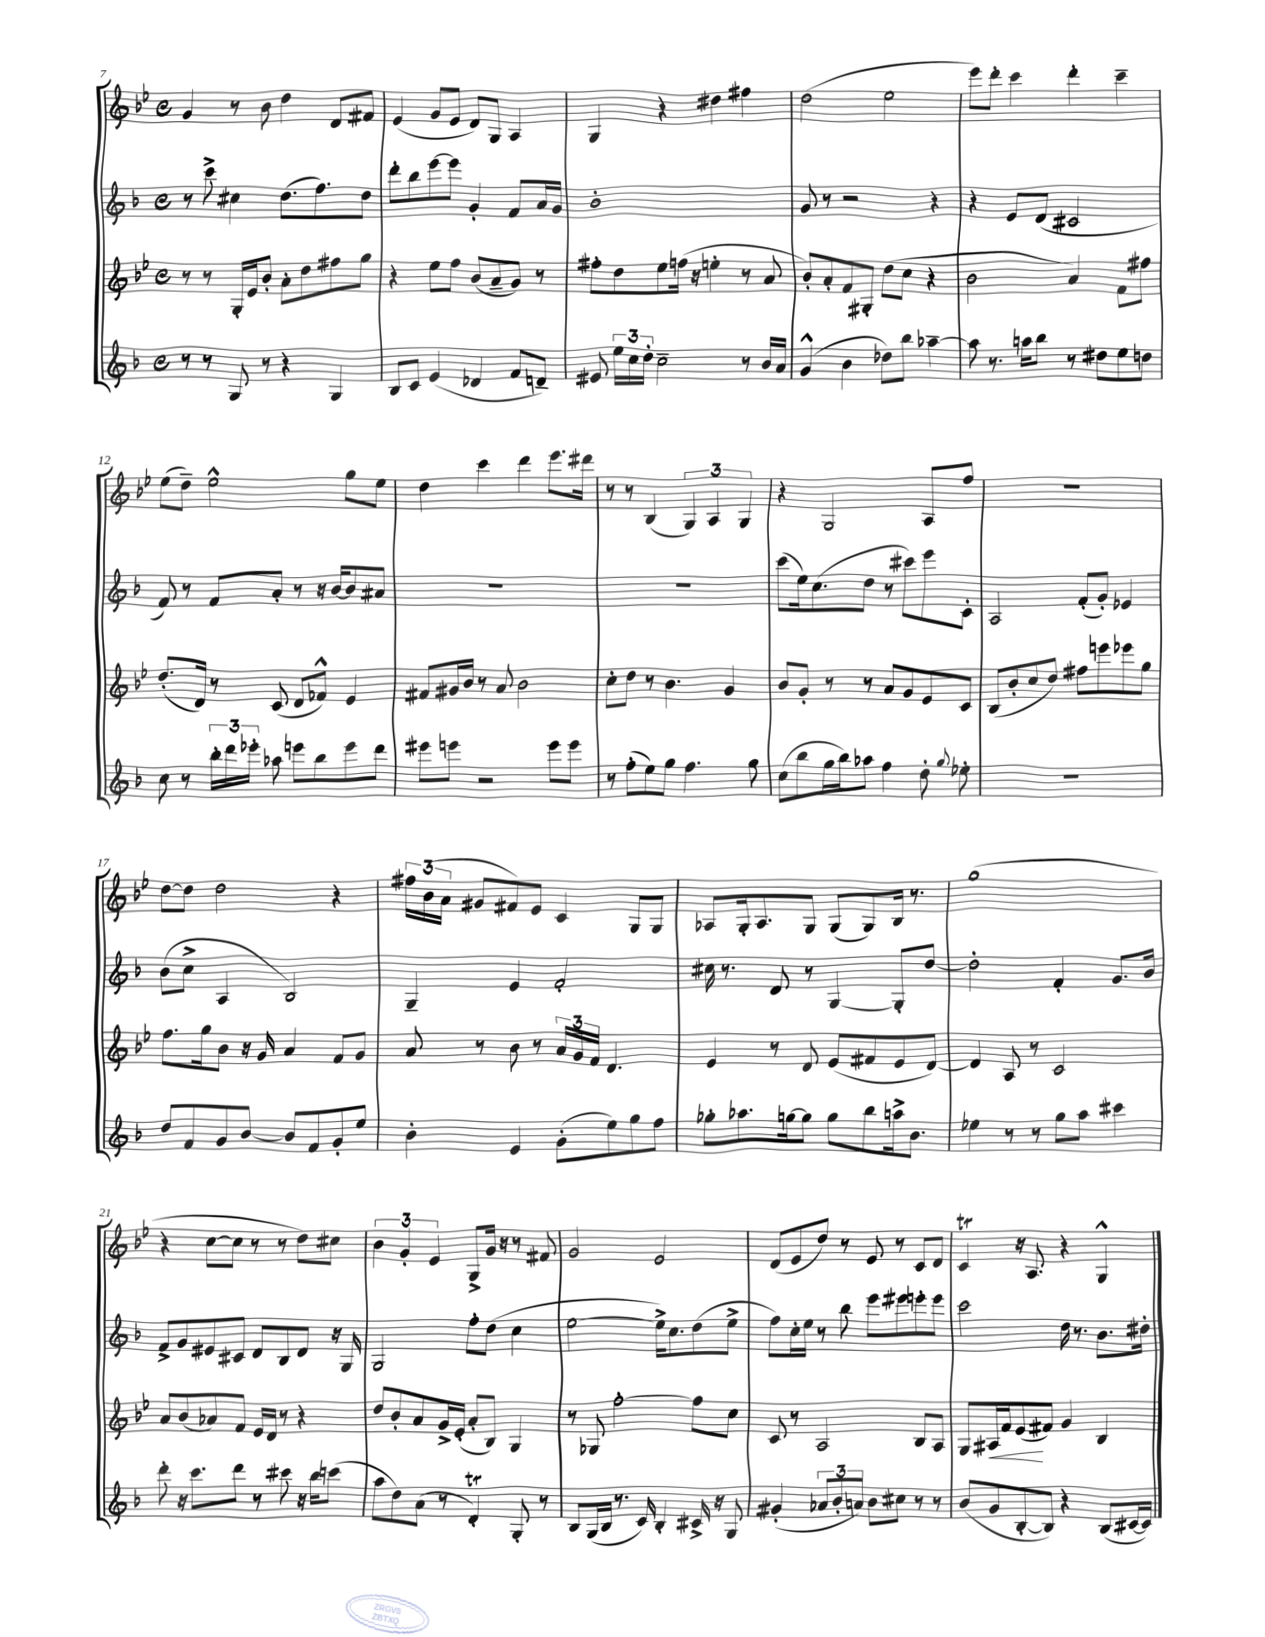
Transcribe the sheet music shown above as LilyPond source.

<<
\new StaffGroup <<
\new Staff = "s0" {
    \clef treble \key bes \major \defaultTimeSignature \time 4/4
    \autoBeamOff g'4 r8 bes'8 d''4 d'8[ fis'8] |
    ees'4( g'8[ ees'8] d'8[) g8] a4 |
    g4 r4 dis''4 fis''4 |
    d''2( ees''2 |
    ees'''8[) d'''8]-. c'''4 d'''4-. c'''4-- |
    ees''8[( d''8]--) ees''2-^ g''8[ ees''8] |
    d''4 c'''4 d'''4 ees'''8.[ dis'''16] |
    r8 r8 bes4( \tuplet 3/2 { g4) a4 g4 } |
    r4 g2 a8[ f''8] |
    R1 |
    d''8[~ d''8] d''2 r4 |
    \tuplet 3/2 { fis''16[ bes'16( a'16] } gis'8[ fis'8) ees'8] c'4 g8[ g8] |
    aes8[ g16-. aes8. g8] g8[( g8) bes16] r8. |
    g''1( |
    r4 c''8[~ c''8] r8 r8 d''8[) cis''8] |
    \tuplet 3/2 { bes'4 g'4-. ees'4 } g8[-> g'16] r16 r8 fis'8 |
    g'2 ees'2 |
    d'8[( ees'8 d''8]) r8 ees'8 r8 c'8[ d'8] |
    c'4\trill r16 a8. r4 g4-^ \bar "|." |
}
\new Staff = "s1" {
    \clef treble \key f \major \defaultTimeSignature \time 4/4
    \autoBeamOff r8 c'''8-> cis''4 d''8.[( f''8.) d''8] |
    d'''8[-. bes''8 e'''8~ e'''8] g'4-. f'8[ a'16 g'16] |
    bes'1-. |
    g'8 r8 r2 r4 |
    r4 e'8[ d'8]( cis'2 |
    f'8) r8 f'8[ a'8]-. r8 r16 bes'16[~ bes'8 ais'8] |
    R1 |
    R1 |
    c'''8[( e''16) c''8.( d''8] r8 cis'''8[) e'''8 c'8]-. |
    a2 f'8[-.( g'8]-.) ees'4 |
    bes'8[( c''8]-> a4 bes2) |
    g4-- e'4 f'2-. |
    cis''16 r8. d'8 r8 g4~ g8[-. d''8]~ |
    d''2-. f'4-. g'8.[ bes'16] |
    f'8[-> g'8 eis'8 cis'8] d'8[ bes8 d'8] r16 g16 |
    g2 f''8[-. d''8]( c''4 |
    e''2~ e''16[->) c''8. d''8( e''8]-> |
    f''8[) c''16-. e''16] r8 bes''8 e'''8[ eis'''8 e'''8-. e'''8] |
    c'''2 d''16 r8. bes'8.[ dis''16]-. \bar "|." |
}
\new Staff = "s2" {
    \clef treble \key bes \major \defaultTimeSignature \time 4/4
    \autoBeamOff r8 r8 g16[-. ees'16 bes'8]-. a'8[-. d''8 fis''8 g''8] |
    r4 ees''8[ f''8] bes'8[( a'8-- g'8]) r8 |
    fis''8[-. d''8 ees''8 f''16]( r16 e''4-. r8 a'8 |
    bes'8[-.) a'8-. f'8 gis8]-. d''8[( c''8] r4 |
    bes'2 a'4) f'8[ fis''8] |
    d''8.[-.( d'16]) r8 c'8( d'8[ fes'8]-^) ees'4 |
    fis'8[ gis'16 bes'16] r8 a'8 bes'2 |
    c''8[-. d''8] r8 bes'4. g'4 |
    bes'8[ g'8]-. r8 r8 a'8[ g'8 ees'8 c'8] |
    bes8[( bes'8-. c''8 d''8]) fis''8[ e'''8 ees'''8 g''8] |
    f''8.[ g''16 bes'8] r16 g'16 a'4 f'8[ g'8] |
    a'8 r8 bes'8 r8 \tuplet 3/2 { a'16[ g'16 f'16] } d'4. |
    ees'4 r8 d'8 ees'8[( fis'8 ees'8 d'8]~) |
    d'4 a8 r8 c'2 |
    a'8[ bes'8( aes'8) f'8] ees'16[ d'16] r8 r4 |
    d''8[ bes'8-. a'8 g'16-> ees'16]-.( a'8[-. bes8]) g4 |
    r8 ges8 f''2~-. f''8[ c''8] |
    c'8 r8 a2 bes8[ a8] |
    g8[ ais16\< f'16 ees'8\!( fis'8]) g'4 bes4 \bar "|." |
}
\new Staff = "s3" {
    \clef treble \key f \major \defaultTimeSignature \time 4/4
    \autoBeamOff r8 r8 g8 r8 r4 g4 |
    bes8[ c'8] e'4( des'4 f'8[ d'8]--) |
    eis'8 \tuplet 3/2 { e''16[ c''16 d''16]-. } c''2-- r8 bes'16[ a'16] |
    g'4-^( bes'4 des''8[) bes''8] aes''4~-- |
    aes''8 r8. a''16[ bes''8] r8 dis''8[ e''8 d''8] |
    c''8 r8 \tuplet 3/2 { bes''16[-. d'''16 ees'''16]-. } aes''8 e'''8[ bes''8 e'''8 d'''8] |
    eis'''8[ e'''8] r2 e'''8[ e'''8] |
    r8 f''8[-.( e''8) g''8] f''4. g''8 |
    c''8[( bes''8 g''16 bes''16) aes''8] f''4 d''8-. \appoggiatura { g''8 } ees''8-. |
    r1 |
    d''8[ f'8 g'8 bes'8]~ bes'8[ f'8 g'8-. e''8] |
    bes'4-. e'4 g'8[-.( e''8) g''8 f''8] |
    ges''8[-. aes''8. g''16~ g''8] g''8[ bes''8 a''16-> bes'8.] |
    ees''4 r8 r8 g''8[ a''8] cis'''4 |
    d'''8-. r16 c'''8.[ d'''8] r8 cis'''8 r16 bes''16[ c'''8]( |
    a''8[ d''8) a'8]( r8 d'4-.\trill) g8-. r8 |
    bes8[ g16( bes16] r8. c'16) bes4-. cis'16-> r16 g8 |
    gis'4-.( \tuplet 3/2 { aes'8[ bes'8-. a'8]) } bes'8[ cis''8] r8 r8 |
    bes'8[( g'8 bes8~-. bes8]) r4 bes8[( cis'16~ cis'16]) \bar "|." |
}
>>
>>
\layout { \context { \Score currentBarNumber = #7 } }
